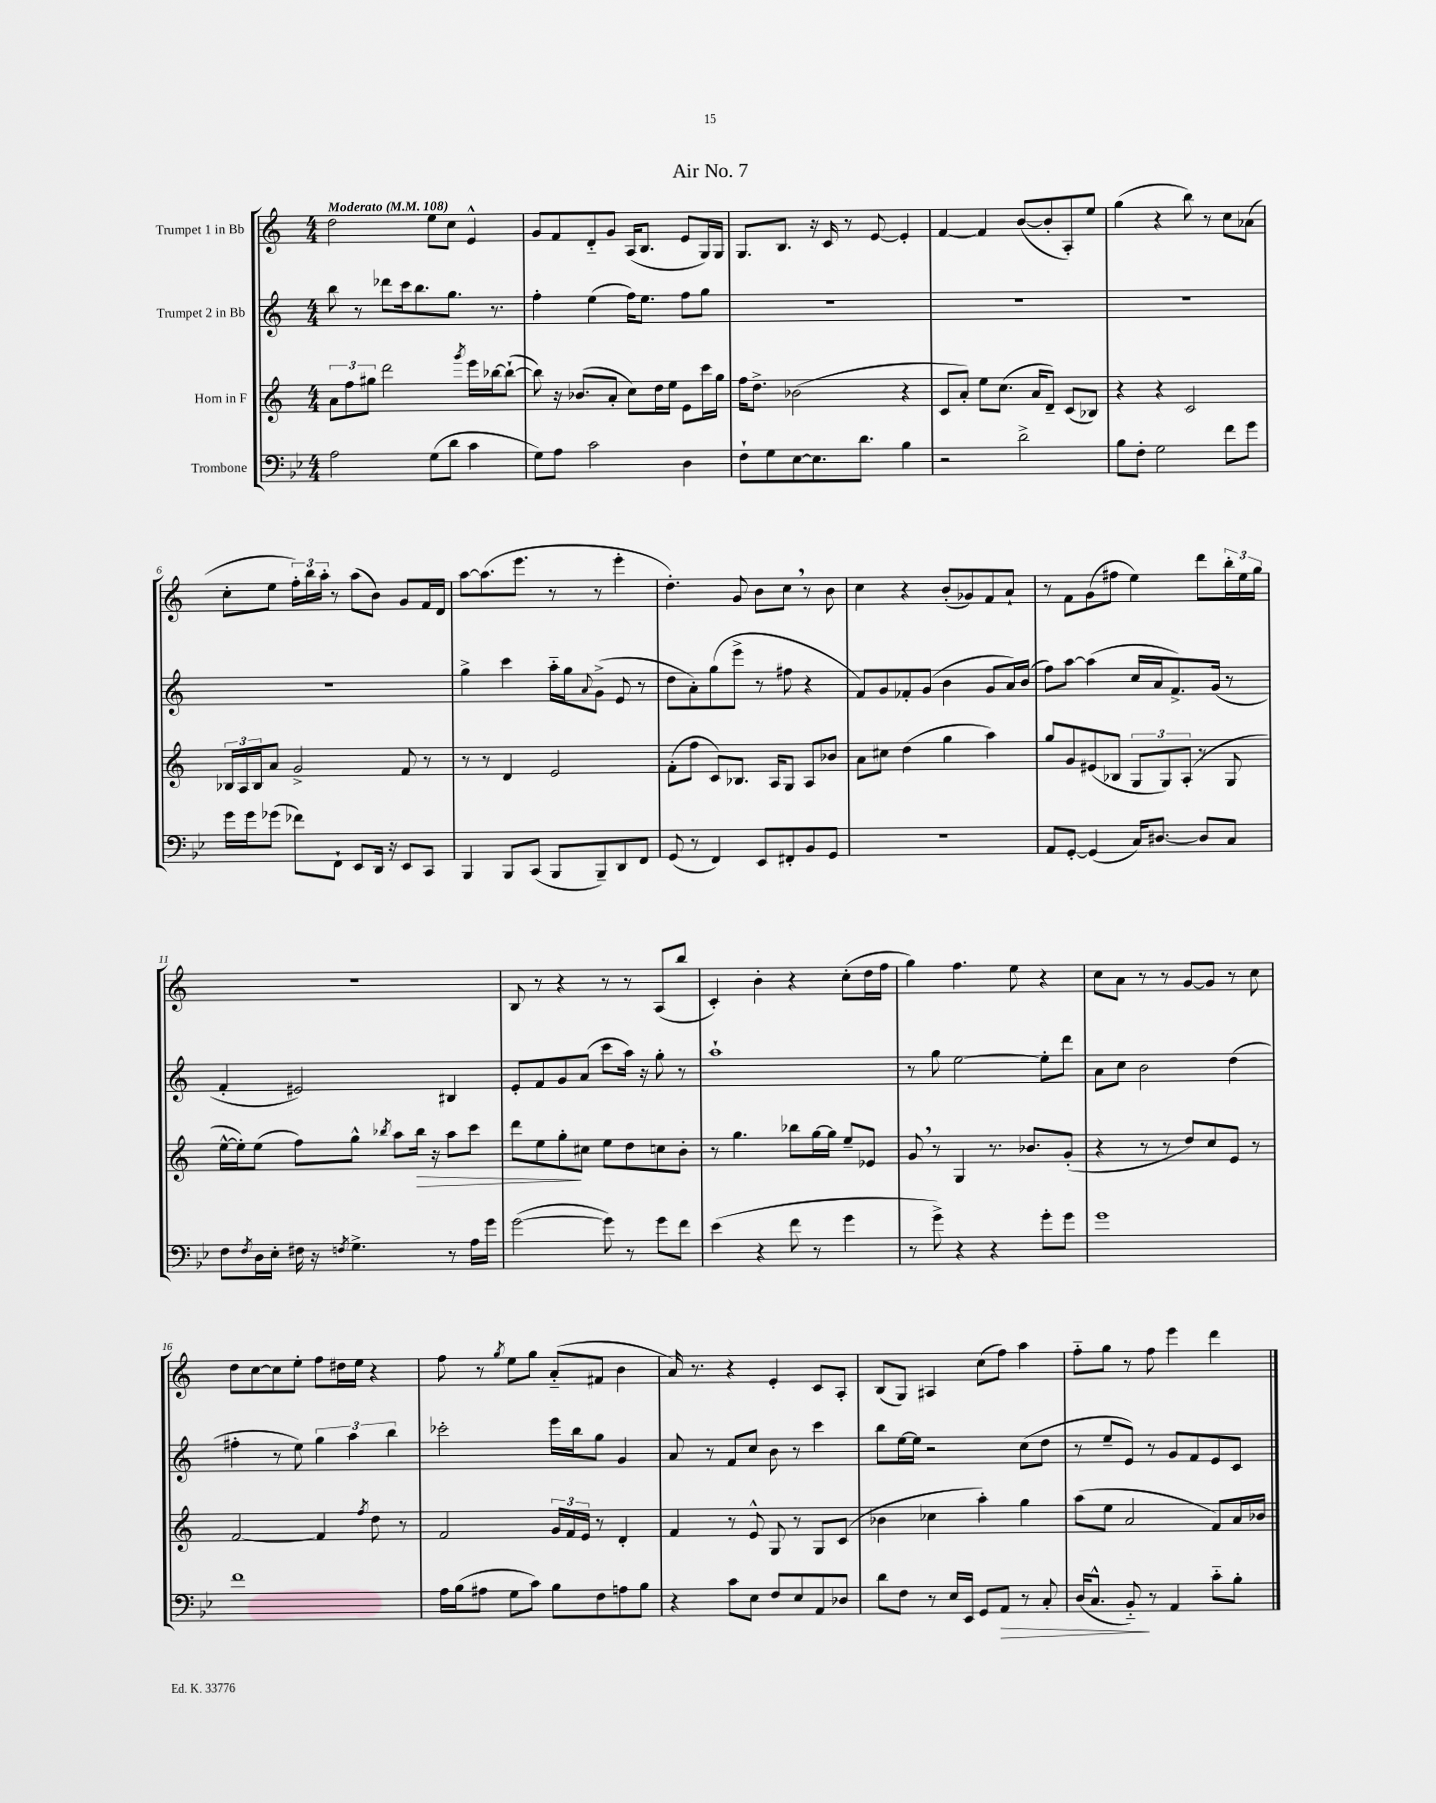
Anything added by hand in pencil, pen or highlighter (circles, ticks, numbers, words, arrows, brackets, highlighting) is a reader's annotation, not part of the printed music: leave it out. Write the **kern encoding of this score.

**kern	**kern	**kern	**kern
*staff4	*staff3	*staff2	*staff1
*clefF4	*clefG2	*clefG2	*clefG2
*k[b-e-]	*k[]	*k[]	*k[]
*M4/4	*M4/4	*M4/4	*M4/4
*MM108	*MM108	*MM108	*MM108
2A	12a	8bb	2dd
.	12ff	.	.
.	.	8r	.
.	12gg#	.	.
.	2ddd	8ddd-	.
.	.	16ccc	.
.	.	8.bb	.
(8G	.	.	8ee
8d	.	8.gg	8cc
.	8qggg	.	.
4c	16eee	.	4e^^
.	[16bb-	8.r	.
.	(8bb-`_	.	.
=	=	=	=
8G)	8bb-])	4ff'	8g
8A	16r	.	8f
.	(8.b-	.	.
2c	.	(4ee	8d'~
.	8a'	.	8g
.	8cc)	16ff)	(16A
.	.	8.ee	8.B
.	16dd	.	.
.	16ee	.	.
4D	8e	8ff	8e
.	16ccc	8gg	16G)
.	16gg	.	16G
=	=	=	=
8F`	16ff	1r	8.G
.	8.dd^	.	.
8G	.	.	.
.	.	.	8.B
[8E-	(2b-	.	.
8.E-]	.	.	16r
.	.	.	16c
.	.	.	8r
8.d	.	.	.
.	.	.	[8e
4B-	4r	.	4e']
=	=	=	=
2r	8c	1r	[4f
.	8a')	.	.
.	8ee	.	4f]
.	(8.cc	.	.
2d^	.	.	([8b
.	16a	.	.
.	8d~)	.	8b']
.	(8c	.	8A')
.	8B-)	.	8ee
=	=	=	=
8B-	4r	1r	(4gg
8F'	.	.	.
2G	4r	.	4r
.	2c	.	8bb)
.	.	.	8r
8f	.	.	8cc
8g	.	.	(8a-
=	=	=	=
16g	24B-	1r	8cc'
.	24A	.	.
16g	.	.	.
.	24B-	.	.
(8g-	8a	.	8ee
8f-)	2g^	.	24ff')
.	.	.	24bb
.	.	.	24aa'
8FF`	.	.	8r
8EE-	.	.	(8aa
16DD	.	.	8b)
16r	.	.	.
8EE-	8f	.	8g
8CC	8r	.	16f
.	.	.	16d
=	=	=	=
4BBB-	8r	4gg^	[8aa
.	8r	.	(8.aa]
8BBB-	4d	4ccc	.
.	.	.	8.eee
(8CC	.	.	.
8BBB-	2e	16aa'~	8r
.	.	16gg	.
.	.	8qqa	.
8BBB-~)	.	(8g^	8r
8DD	.	8e	4eee'
8FF	.	8r	.
=	=	=	=
(8GG	(8f'	8dd	4.dd')
8r	8ff	8a')	.
4FF)	8c)	(8gg	.
.	8.B-	8eee^	8g
8EE-	.	8r	8b
.	16A	.	.
8FF#'	8G	8ff#	8cc
8BB-	8A	4r	8r
8GG	8b-	.	8b
=	=	=	=
1r	8a	8f)	4cc
.	8cc#	8g	.
.	(4dd	8f-'	4r
.	.	(8g	.
.	4gg	4b	(8b'
.	.	.	8g-)
.	4aa)	8g	8f
.	.	16a)	8a`
.	.	(16b	.
=	=	=	=
8AA	8gg	8ff)	8r
[8GG'	8g	[8aa	8f
(4GG]	(8e#	(4aa]	(8g
.	8B-	.	8ff#
16C)	12G	16cc	4ee)
[8.D#	.	16a	.
.	12G)	.	.
.	.	8.f^)	.
.	(12A'	.	.
8D#]	8r	.	8ddd
.	.	(16g	.
8C	8G	8r	24bb'
.	.	.	24ee
.	.	.	24gg
=	=	=	=
8F	[16ee^^	4f'	1r
.	16ee'])	.	.
8qF	.	.	.
16D	(8ee	.	.
16E-'	.	.	.
16F#	8ff)	2e#)	.
16r	.	.	.
8qF	.	.	.
4.G^	8gg^^	.	.
.	8qbb-	.	.
.	8aa	.	.
.	16bb-	.	.
.	16r	.	.
8r	8aa	4B#	.
16A	8ccc	.	.
16g	.	.	.
=	=	=	=
([2g	8ddd	8e'	8B
.	8ee	8f	8r
.	8gg'	8g	4r
.	8cc#	(8a	.
8g])	8ee	8ccc	8r
8r	8dd	16aa)	8r
.	.	16r	.
8g	8cc	8gg'	(8A
8f	8b'	8r	8bb
=	=	=	=
(4e-	8r	1aa`	4c')
.	4.gg	.	.
4r	.	.	4b'
8f	8bb-	.	4r
8r	[16gg	.	.
.	16gg]	.	.
4g	8ee~	.	(8cc'
.	8e-	.	16dd
.	.	.	16ff
=	=	=	=
8r	8g	8r	4gg)
8g^)	8r	8gg	.
4r	4G	[2ee	4.ff
4r	8.r	.	.
.	.	.	8ee
.	8.b-	.	.
8g'	.	8ee']	4r
8g	(8g'	8ddd	.
=	=	=	=
1g	4r	8a	8cc
.	.	8cc	8a
.	8r	2b	8r
.	8r	.	8r
.	8dd)	.	[8g
.	8cc	.	8g]
.	8e	(4dd	8r
.	8r	.	8cc
=	=	=	=
1f	[2f	4ff#'	8dd
.	.	.	[8cc
.	.	8r	8cc]
.	.	8ee)	8ee'
.	4f]	6gg	8ff
.	.	.	16dd#
.	.	6aa	.
.	.	.	16ee
.	8qff	.	.
.	8dd	.	4r
.	.	6bb	.
.	8r	.	.
=	=	=	=
16A	2f	2ccc-'	8ff
(16B-	.	.	.
8A#	.	.	8r
.	.	.	8qgg
8G	.	.	8ee
8c)	.	.	8gg
8B-	24g	16eee	(8a'~
.	24f	.	.
.	.	16bb	.
.	24e	.	.
8F	8r	8gg	8f#
8A	4d'	4g	4b
8B-	.	.	.
=	=	=	=
4r	4f	8a	16a)
.	.	.	8.r
.	.	8r	.
8c	8r	8f	4r
8E-	8e^^	8cc	.
8F	8G	8b	4e'
8E-	8r	8r	.
8AA	8G	4ccc	8c
8D-	(8c	.	8A'
=	=	=	=
8d	4b-	8bb	(8B
8F	.	[16ee	8G)
.	.	16ee]	.
8r	4cc-	2r	4A#
16E-	.	.	.
16EE-	.	.	.
8GG	4aa')	.	(8cc
8AA	.	.	8ff)
8r	4gg	(8cc	4aa
8C'	.	8dd	.
=	=	=	=
(16D	(8aa	8r	8ff'~
8.C^^	.	.	.
.	8ee	8ee~	8gg
8BB-'~)	2a	8e)	8r
8r	.	8r	8ff
4AA	.	8g	4eee
.	.	8f	.
8c'~	8f)	8e	4ddd
8B-'	16a	8c	.
.	16b-	.	.
==	==	==	==
*-	*-	*-	*-
